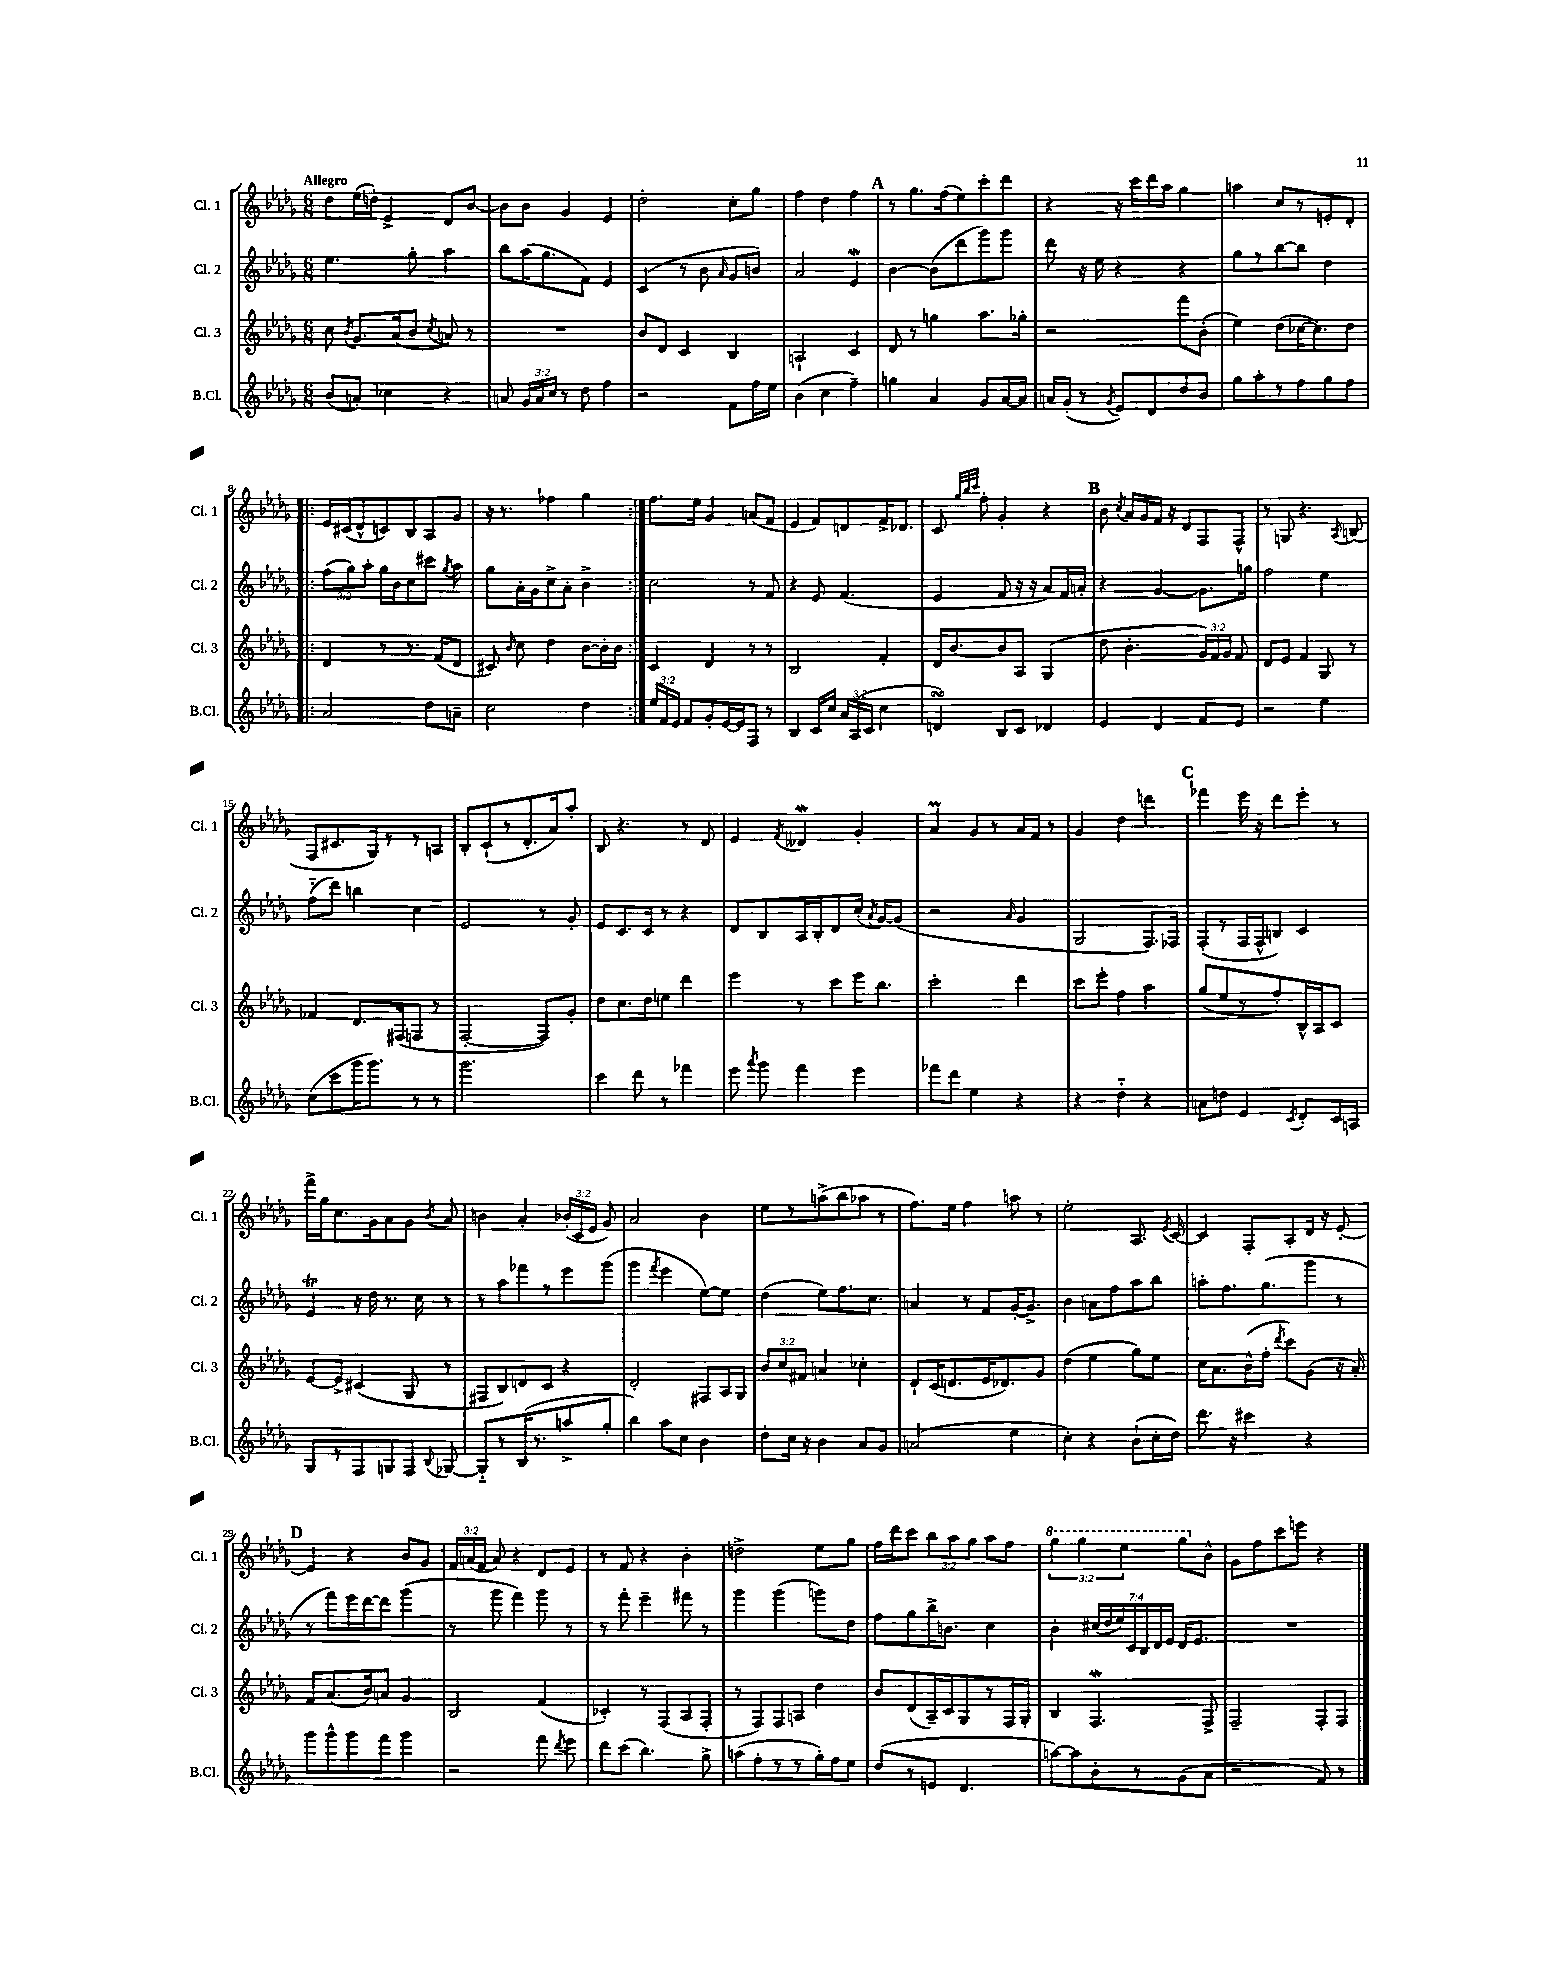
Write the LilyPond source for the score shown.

<<
\new StaffGroup <<
\new Staff = "s0" \with { instrumentName = "Cl. 1" shortInstrumentName = "Cl. 1" } {
    \clef treble \key des \major \numericTimeSignature \time 6/8 \override Staff.TupletNumber.text = #tuplet-number::calc-fraction-text \tempo "Allegro"
    \autoBeamOff des''8[ ees''16( d''16]-.) ees'4-> des'8[ bes'8]~ |
    bes'8[ bes'8] ges'4 ees'4 |
    des''2-. c''8[-. ges''8] |
    f''4 des''4 f''4 |
    \mark \markup { \bold "A" } r8 ges''8.[ f''16( ees''8) c'''8-. des'''8] |
    r4 r16 c'''16[ des'''16 aes''16] ges''4 |
    a''4 c''8[ r8 e'8-. des'8]-. |
    \repeat volta 2 { ees'16[ cis'16( des'8-^ c'8) bes8 aes8 ges'8] |
    r16 r8. fes''4 ges''4 | }
    f''8.[ ees''16] ges'4 a'8[( f'8] |
    ees'4 f'8[) d'8 f'16-> des'8.] |
    c'8 \grace { ges''32[ bes''32 c'''32] } f''8-. ges'4-. r4 |
    \mark \markup { \bold "B" } bes'8 \acciaccatura { c''8 } aes'16[ ges'16 f'16] r16 des'8[ f8 f8]-^ |
    r8 g8 r4. \acciaccatura { aes8 } b8( |
    f8[ cis'8. ges16) r8 r8 a8] |
    bes8[-. c'8-!( r8 des'8.-. aes'16) aes''8]-. |
    bes8 r4. r8 des'8 |
    ees'4 \acciaccatura { f'8 } deses'4\mordent ges'4-. |
    aes'4\prall ges'8[ r8 aes'16 f'16] r8 |
    ges'4 des''4 d'''4 |
    \mark \markup { \bold "C" } fes'''4 ees'''16 r16 des'''8[ ees'''8]-. r8 |
    f'''16[-> ges''16 c''8. ges'16 aes'8 ges'8] \acciaccatura { bes'8 } aes'8 |
    b'4 aes'4-. \tuplet 3/2 { bes'16[-.( c'16 ees'16] } ges'8) |
    aes'2 bes'4 |
    ees''8[ r8 a''8->( bes''8 aes''8] r8 |
    f''8.[) ees''16] f''4 a''8 r8 |
    ees''2-. aes8. \acciaccatura { ees'8 } c'16~ |
    c'4 f8[-. aes8-. des'16] r16 ees'8~-. |
    \mark \markup { \bold "D" } ees'4 r4 bes'8[ ges'8] |
    \tuplet 3/2 { f'16[ a'16( f'16] } a'8) r4 des'8[ ees'8] |
    r8 f'8 r4 bes'4-. |
    d''2-> ees''8[ ges''8] |
    f''16[ des'''16 c'''8] \tuplet 3/2 { bes''8[ aes''8 ges''8] } aes''8[ f''8] |
    \tuplet 3/2 { \ottava #1 ges'''4 ges'''4 ees'''4 } ges'''8[ \ottava #0 bes'8]-^ |
    ges'8[ f''8 c'''8 e'''8] r4 \bar "|." |
}
\new Staff = "s1" \with { instrumentName = "Cl. 2" shortInstrumentName = "Cl. 2" } {
    \clef treble \key des \major \numericTimeSignature \time 6/8 \override Staff.TupletNumber.text = #tuplet-number::calc-fraction-text
    \autoBeamOff ees''4. ges''8-. aes''4 |
    bes''8[ aes''16( ges''8. f'8]) ees'4 |
    c'4( r8 bes'8 \grace { aes'16 } ges'8[ b'8]) |
    aes'2 ees'4\mordent |
    \mark \markup { \bold "A" } bes'4~ bes'8[( des'''8 ges'''8) ges'''8] |
    des'''8 r16 ees''16 r4 r4 |
    ges''8[ r8 bes''8~ bes''8] des''4 |
    \repeat volta 2 { \tuplet 3/2 { f''8[( ges''8) aes''8]-. } ges''16[ bes'16 c''8 cis'''8] \acciaccatura { ges''8 } aes''8 |
    ges''8[ aes'16-. ges'16 c''8-> aes'8]-. bes'4-> | }
    c''2 r8 f'8 |
    r4 ees'8 f'4.( |
    ees'4 f'8 r16 r16 aes'8[) f'16 a'16]-. |
    \mark \markup { \bold "B" } r4 ges'4~ ges'8.[ g''16] |
    f''2 ees''4 |
    f''8[-_( des'''8]) b''4 c''4 |
    ees'2 r8 ges'8-. |
    ees'8[ c'8. c'16] r8 r4 |
    des'8[ bes8 aes16 bes16-. des'8 c''16]-.( \acciaccatura { aes'8 } ges'16[~) ges'8]( |
    r2 \grace { aes'16 } ges'4 |
    ges2 f8.[) fes16] |
    \mark \markup { \bold "C" } f8[-.( r8 f16 f16-^ b8]) c'4 |
    ees'4\trill r16 des''16 r8. c''16 r8 |
    r8 aes''8[ fes'''8 r8 ees'''8 ges'''8]( |
    ges'''4 \acciaccatura { f'''8 } ees'''4 ees''8[~) ees''8] |
    des''4( ees''8[) f''8. c''8.] |
    a'4 r8 f'8[ ges'16~-. ges'8.]-> |
    bes'4 a'8[ f''8 aes''8 bes''8] |
    a''8[-. f''8. ges''8.( ges'''8] r8 |
    \mark \markup { \bold "D" } r8 f'''8[) ees'''16 des'''16~ des'''8] ges'''4( |
    r8 ges'''8 f'''4) ges'''8 r8 |
    r8 f'''8-. ees'''4-- fis'''8 r8 |
    ges'''4 ges'''4( g'''8[) des''8] |
    f''8[ ges''8 bes''16-> b'8.] c''4 |
    bes'4-. \tuplet 7/4 { cis''16[( des''16 ees''16) c'16 bes16 des'16 ees'16] } des'16[ ees'8.] |
    R2. \bar "|." |
}
\new Staff = "s2" \with { instrumentName = "Cl. 3" shortInstrumentName = "Cl. 3" } {
    \clef treble \key des \major \numericTimeSignature \time 6/8 \override Staff.TupletNumber.text = #tuplet-number::calc-fraction-text
    \autoBeamOff c''8 \acciaccatura { bes'8 } ges'8.[ aes'16( bes'8] \acciaccatura { c''8 } a'8) r8 |
    R2. |
    bes'8[ des'8] c'4 bes4 |
    a2-! c'4 |
    \mark \markup { \bold "A" } des'8 r8 g''4 aes''8.[ ges''16]-. |
    r2 f'''8[ bes'8]-.( |
    ees''4) des''8[( ces''16~ ces''8.) des''8] |
    \repeat volta 2 { des'4 r8 r8. f'16[( des'8] |
    cis'8) \grace { bes'16 } c''8 des''4 bes'8[~ bes'16-. bes'16] | }
    c'4 des'4 r8 r8 |
    bes2 f'4-. |
    des'16[ bes'8.~ bes'8 aes8] ges4( |
    \mark \markup { \bold "B" } des''8 bes'4.-. \tuplet 3/2 { ges'16[) f'16 ges'16] } f'8 |
    des'8[ ees'8] f'4 ges8 r8 |
    fes'4 des'8.[ fis16( f8] r8 |
    f2~-. f8[) ges'8]-. |
    des''8[ c''8. des''16 e''8] des'''4 |
    ees'''4 r8 c'''8[ ees'''16 bes''8.] |
    c'''2-. des'''4 |
    c'''8[ ees'''8]-. f''4 aes''4 |
    \mark \markup { \bold "C" } ges''8[( ees''8 r8 f''8-.) bes16-^ aes16 c'8] |
    ees'8[~ ees'8]-> cis'4( ges8 r8 |
    fis8[ bes8) d'8 c'8] r4 |
    des'2-. fis8[ aes16 ges16] |
    \tuplet 3/2 { bes'8[ c''8 fis'8] } a'4 ces''4-. |
    des'8[-! c'16( d'8. ees'16 des'8.) ges'8] |
    des''4( ees''4 ges''8[) ees''8] |
    c''16[ aes'8. bes'16-^( f''16]-. \acciaccatura { des'''8 } c'''8[) ges'8]( r16 aes'16-.) |
    \mark \markup { \bold "D" } f'8[ aes'8.( bes'16) a'8] ges'4 |
    bes2 f'4( |
    ces'4-.) r8 f8[( aes8 f8]-. |
    r8 f8[) f8 a8] des''4 |
    bes'8[ des'8( aes16--) c'16 ges8 r8 f16 ges16]-. |
    bes4 f4.\mordent f8-> |
    f2-- f8[-. f8] \bar "|." |
}
\new Staff = "s3" \with { instrumentName = "B.Cl." shortInstrumentName = "B.Cl." } {
    \clef treble \key des \major \numericTimeSignature \time 6/8 \override Staff.TupletNumber.text = #tuplet-number::calc-fraction-text
    \autoBeamOff bes'8[( a'8]-.) ces''4 r4 |
    a'8 \tuplet 3/2 { ges'16[ a'16 c''16] } r8 des''8 f''4 |
    r2 f'8[ f''16 ees''16] |
    bes'4( c''4 f''4--) |
    \mark \markup { \bold "A" } g''4 aes'4 ges'8[ aes'16~ aes'16] |
    a'16[ ges'16]-.( r8 \acciaccatura { ges'8 } ees'8[) des'8 des''8 bes'8] |
    ges''8[ aes''8-. r8 f''8 ges''8 f''8] |
    \repeat volta 2 { aes'2 des''8[ a'8]-- |
    c''2 des''4 | }
    \tuplet 3/2 { ees''16[ f'16 ees'16] } f'8[ ges'8-. ees'16~ ees'16 f8] r8 |
    bes4 c'16[ c''16] \tuplet 3/2 { aes'16[ aes16( c'16] } c''4 |
    d'4\turn) bes8[ c'8] des'4 |
    \mark \markup { \bold "B" } ees'4 des'4 f'8[ ees'8] |
    r2 ees''4 |
    c''8[( c'''8 ges'''16 ges'''8.]) r8 r8 |
    ges'''2. |
    c'''4 des'''8 r8 fes'''4 |
    ees'''8 \acciaccatura { aes'''8 } ges'''8 f'''4 ees'''4 |
    fes'''8[ des'''8] ees''4 r4 |
    r4 des''4-_ r4 |
    \mark \markup { \bold "C" } a'8[ d''8] ees'4 \acciaccatura { c'8 } des'8[-. c'16 a16] |
    ges8[ r8 f8 g8 f8] \appoggiatura { bes8 } ges8~ |
    ges8[-_ r8 bes16( r8. a''8-> ges''8]-. |
    bes''4) aes''8[ c''8] bes'4 |
    des''8[-. c''16] r16 bes'4 aes'8[ ges'8] |
    a'2( ees''4 |
    c''4-.) r4 bes'8[-!( c''16-. des''16]) |
    des'''8. r16 cis'''4 r4 |
    \mark \markup { \bold "D" } ges'''8[ ges'''8-^ ges'''8 f'''8] ges'''4 |
    r2 f'''8 \acciaccatura { des'''8 } ees'''8 |
    des'''8[ c'''8]( bes''4.) ges''8-> |
    a''8[( f''8-. r8 r8 ges''16-.) f''16 ees''8] |
    des''8[( r8 e'8] des'4. |
    a''8[~) a''8 bes'8-. r8 ges'8( aes'8] |
    r2 f'8) r8 \bar "|." |
}
>>
>>
